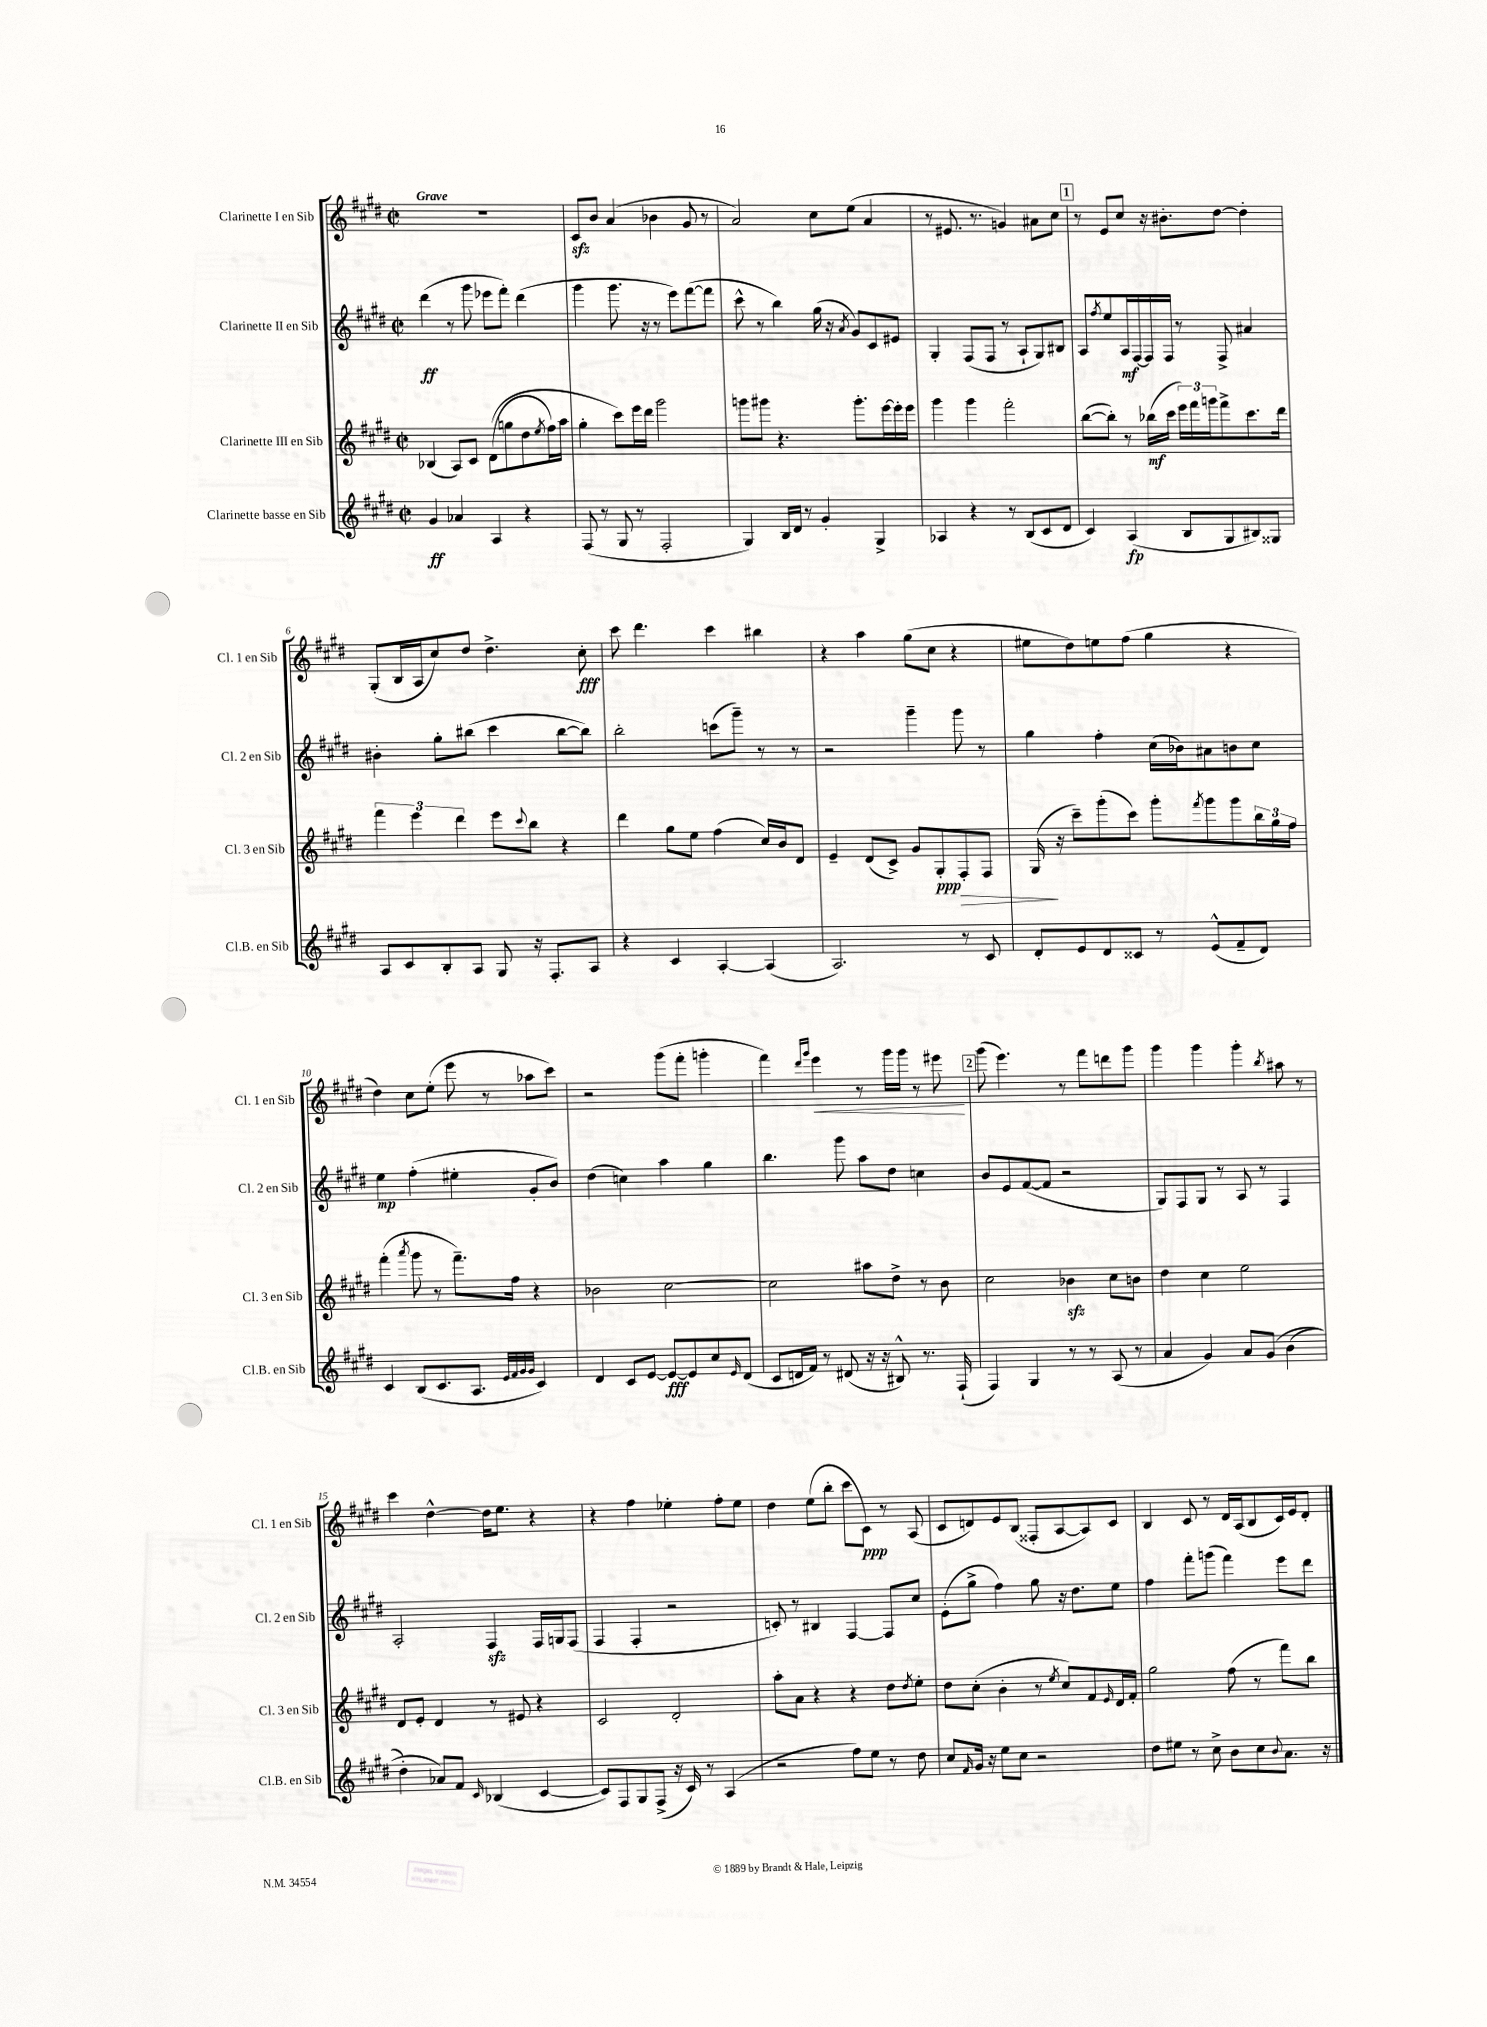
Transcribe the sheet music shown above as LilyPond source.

<<
\new StaffGroup <<
\new Staff = "s0" \with { instrumentName = "Clarinette I en Sib" shortInstrumentName = "Cl. 1 en Sib" } {
    \clef treble \key e \major \defaultTimeSignature \time 2/2 \tempo "Grave"
    R1 |
    cis'8\sfz b'8 a'4( bes'4 gis'8 r8 |
    a'2) cis''8 e''8( a'4 |
    r8 eis'8. r8. g'4) ais'8 cis''8 |
    \mark \markup { \box "1" } r8 e'8 cis''8 r16 bis'8.-. dis''8~ dis''4-. |
    gis8-.( b16 a16 cis''8) dis''8 dis''4.-> cis''8-.\fff |
    cis'''8 dis'''4. cis'''4 bis''4 |
    r4 a''4 gis''8( cis''8 r4 |
    eis''8 dis''8) e''8 fis''8( gis''4 r4 |
    dis''4) cis''8 e''8-.( e'''8 r8 aes''8 cis'''8) |
    r2 gis'''8( fis'''8-. g'''4-. |
    fis'''4) \grace { dis'''16 gis'''16 } e'''4\< r8 gis'''16 gis'''16 r8 eis'''8\! |
    \mark \markup { \box "2" } gis'''8( e'''4.) r8 fis'''8 d'''8 gis'''8 |
    gis'''4 gis'''4 gis'''4-. \acciaccatura { b''8 } ais''8 r8 |
    cis'''4 dis''4~-^ dis''16 e''8. r4 |
    r4 fis''4 ees''4-. fis''8-. ees''8 |
    dis''4 e''8( b''8-. cis'''8 cis'8\ppp) r8 a8( |
    cis'8 d'8) e'8 b8( fisis8-. a8~ a8) cis'8 |
    b4 cis'8 r8 dis'16 a16( b8 cis'16) e'16 dis'8-. \bar "|." |
}
\new Staff = "s1" \with { instrumentName = "Clarinette II en Sib" shortInstrumentName = "Cl. 2 en Sib" } {
    \clef treble \key e \major \defaultTimeSignature \time 2/2
    dis'''4\ff( r8 gis'''8 ees'''8 fis'''8-.) dis'''4( |
    gis'''4 gis'''8. r16 r8 e'''8) fis'''8~( fis'''8 |
    cis'''8-^ r8 b''4) gis''16( r16 \acciaccatura { a'8 } gis'8) cis'8 eis'8 |
    gis4-. fis8( fis8 r8 a8-! gis8) bis8 |
    \mark \markup { \box "1" } a8 \acciaccatura { fis''8 } e''8 a16\mf fis16~ fis16 fis16 r8 fis8-> ais'4 |
    bis'4-. gis''8-. bis''8( cis'''4 bis''8~ bis''8) |
    b''2-. c'''8( gis'''8--) r8 r8 |
    r2 gis'''4-- gis'''8 r8 |
    gis''4 fis''4-. cis''16( bes'16) ais'8 b'8 cis''8 |
    e''4\mp fis''4-.( eis''4-. gis'8-. b'8) |
    dis''4( c''4) a''4 gis''4 |
    b''4. gis'''8 a''8 dis''8 c''4 |
    \mark \markup { \box "2" } b'8 e'8 fis'8~( fis'8 r2 |
    gis8) fis8 gis8 r8 a8 r8 fis4 |
    a2-. fis4\sfz fis16 g16 fis8( |
    fis4 fis4-. r2 |
    c'8-.) r8 bis4 fis4~ fis8 cis''8 |
    e'8-.( gis''8-> fis''4) gis''8 r16 dis''8. e''8 |
    fis''4 fis'''8-. g'''8( fis'''4) e'''8 dis'''8 \bar "|." |
}
\new Staff = "s2" \with { instrumentName = "Clarinette III en Sib" shortInstrumentName = "Cl. 3 en Sib" } {
    \clef treble \key e \major \defaultTimeSignature \time 2/2
    bes4( a8) cis'8 dis'8(\( g''8 dis''8 \acciaccatura { e''8 } fis''16) a''16 |
    gis''4-. cis'''8\) e'''16 dis'''16 gis'''2 |
    g'''8 gis'''8 r4. gis'''8.-. e'''16~ e'''16-. e'''16 |
    gis'''4 gis'''4 fis'''2-. |
    \mark \markup { \box "1" } b''8~( b''8-.) r8 bes''16\mf( cis'''16 \tuplet 3/2 { e'''16) fis'''16 g'''16 } fis'''8-> cis'''8. dis'''16 |
    \tuplet 3/2 { fis'''4 e'''4 dis'''4 } e'''8 \appoggiatura { cis'''8 } b''8 r4 |
    dis'''4 gis''8 e''8 fis''4( cis''16) b'16 dis'8 |
    e'4-- dis'8( cis'8->) gis'8 gis8-.\ppp fis8-.\> fis8 |
    gis16\!( r16 cis'''8--) gis'''8-.( cis'''8) gis'''8-. \acciaccatura { fis'''8 } gis'''8 gis'''8 \tuplet 3/2 { b''16 gis''16 fis''16 } |
    fis'''4-.( \acciaccatura { a'''8 } gis'''8 r8 fis'''8.--) fis''16 r4 |
    bes'2 cis''2~ |
    cis''2 ais''8 dis''8-> r8 b'8 |
    \mark \markup { \box "2" } cis''2 bes'4\sfz cis''8 b'8 |
    dis''4 cis''4 e''2 |
    dis'8 e'8-. dis'4 r8 eis'8 r4 |
    cis'2 dis'2-. |
    a''8-. a'8 r4 r4 dis''8 \acciaccatura { dis''8 } e''8-. |
    dis''8 cis''8-.( b'4-. r8 \acciaccatura { e''8 } cis''8) fis'8 \grace { e'16 } dis'16 fis'16-. |
    gis''2 fis''8( r8 fis'''8) b''8 \bar "|." |
}
\new Staff = "s3" \with { instrumentName = "Clarinette basse en Sib" shortInstrumentName = "Cl.B. en Sib" } {
    \clef treble \key e \major \defaultTimeSignature \time 2/2
    gis'4\ff aes'4 a4 r4 |
    fis8( r8 gis8 r8 fis2-. |
    gis4) b16 dis'16 r8 gis'4-. gis4-> |
    aes4 r4 r8 b8( cis'8 dis'8 |
    \mark \markup { \box "1" } cis'4) a4\fp( b8 gis8 bis8) gisis8 |
    a8 cis'8 b8-. a8 gis8 r16 fis8.-. a8 |
    r4 cis'4 a4~-. a4( |
    a2.) r8 cis'8 |
    dis'8-. e'8 dis'8 cisis'8 r8 e'8-^( fis'8-- dis'8) |
    cis'4 b8( cis'8. a8. \grace { e'32 fis'32 gis'32 gis'32 } cis'4) |
    dis'4 cis'8 e'8~ e'8~\fff e'8 cis''8 \grace { e'16 } dis'8( |
    cis'8 d'16 fis'16) r8 dis'8( r16 r16 bis8-^) r8. fis16-!( |
    \mark \markup { \box "2" } fis4) gis4 r8 r8 a8( r8 |
    a'4 gis'4) a'8 gis'8\( b'4( |
    dis''4-.) aes'8\) fis'8 \grace { cis'16 } bes4( cis'4~ |
    cis'8) fis8 gis8 fis8->( r16 cis'16) r8 a4( |
    r2 fis''8) e''8 r8 dis''8 |
    cis''8 \grace { fis'16 } gis'16 r16 e''8 cis''8 r2 |
    dis''8 eis''8 r8 cis''8-> b'8 cis''8 \appoggiatura { b'8 } a'8. r16 \bar "|." |
}
>>
>>
